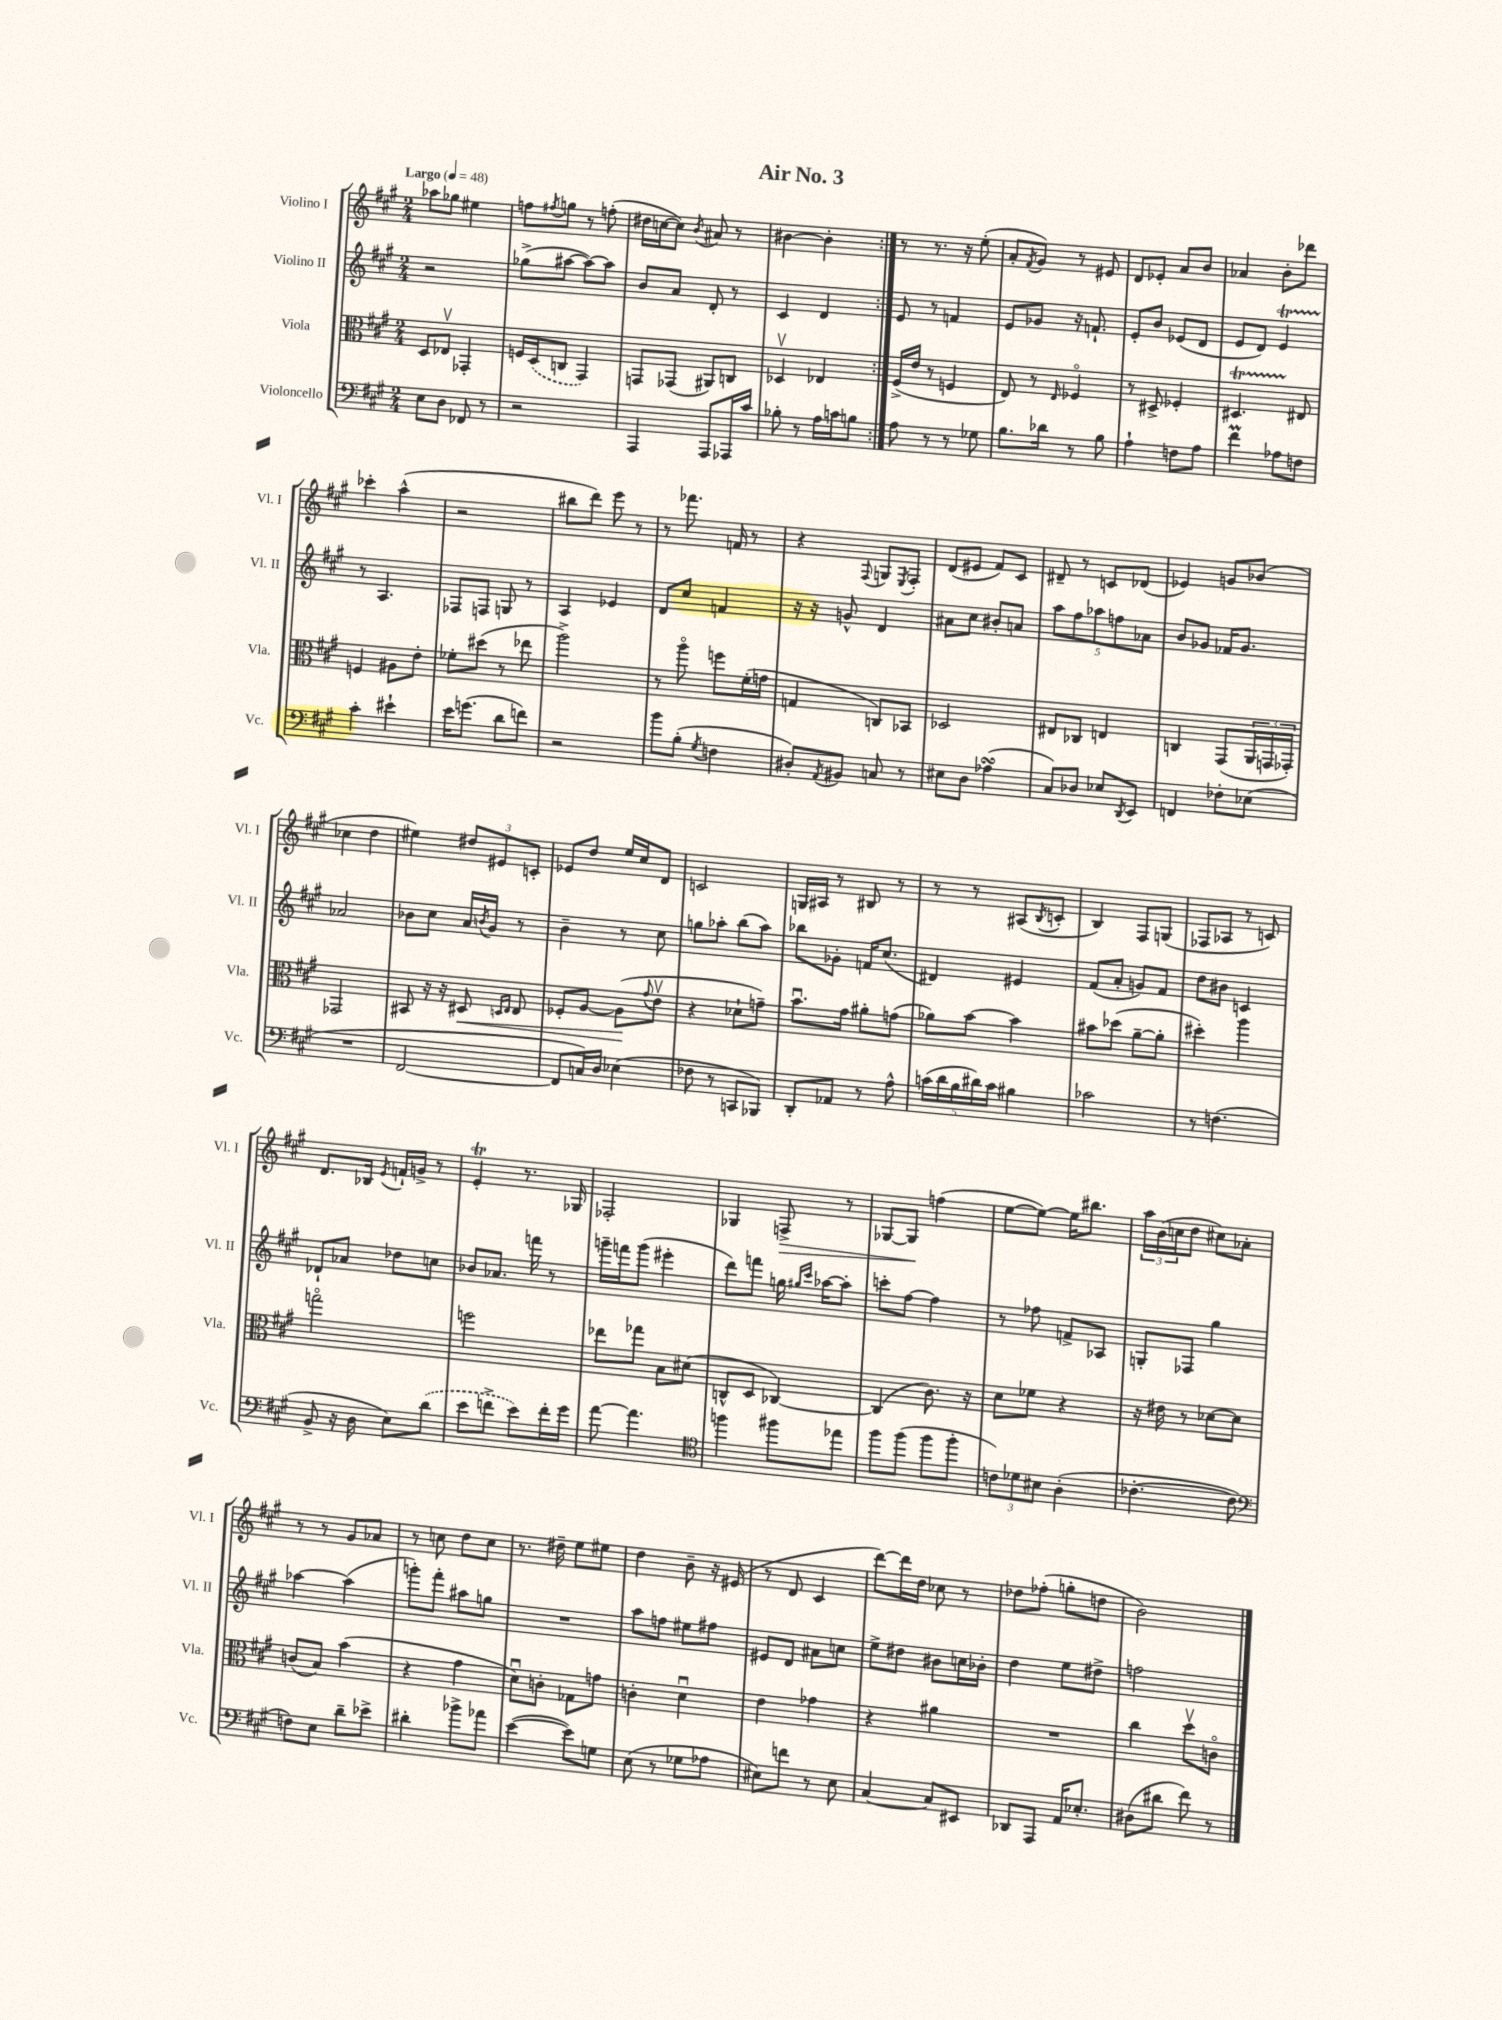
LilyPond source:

\header { title = "Air No. 3" }
<<
\new StaffGroup <<
\new Staff = "s0" \with { instrumentName = "Violino I" shortInstrumentName = "Vl. I" } {
    \clef treble \key a \major \numericTimeSignature \time 2/4 \tempo "Largo" 4 = 48
    \repeat volta 2 { aes''8 ges''8 eis''4 |
    f''8 \acciaccatura { fis''8 } g''8 r8 f''8-.( |
    dis''16 c''16~ c''8) \acciaccatura { b'8 } ais'8 r8 |
    bis'4~ bis'4-. | }
    r8 r8. r16 e''8-.( |
    a'8-. \acciaccatura { fis'8 } gis'8) r8 eis'8 |
    d'8 ees'8-. a'8 b'8 |
    aes'4 b'8-. des'''8 |
    ces'''4-. a''4-^( |
    r2 |
    bis''8 d'''8) e'''8 r8 |
    r8 fes'''8. f'16 r8 |
    r4 \appoggiatura { fis8 } g8 \acciaccatura { e8 } fis8-. |
    d'8( eis'8 fis'8) cis'8 |
    dis'8-- r8 c'8 des'8( |
    ees'4) g'8 bes'8( |
    ces''4 d''4 |
    eis''4) \tuplet 3/2 { dis''8 eis'8 c'8-. } |
    ees'8 d''8 e''16 cis''16 d'8 |
    c'2 |
    g16 ais16 r8 bis8 r8 |
    r8 r8 ais8( \acciaccatura { b8 } c'8-. |
    b4) fis8 g8( |
    fes8 aes8 r8 c'8) |
    d'8. bes16 \acciaccatura { e'8 } f'16-! g'16-> r8 |
    e'4-.\trill r8. ges16 |
    fes2-. |
    ges4 f8->\> r8 |
    ges8~ ges8\! f''4( |
    e''8~ e''8~) e''16 bis''8. |
    \tuplet 3/2 { a''16 b'16( c''16 } d''8 cis''8) aes'8-. |
    r8 r8 gis'8 aes'8 |
    r8 c''8 d''8 c''8 |
    r8. dis''16-- e''8 eis''8 |
    d''4 b'8-- r16 eis'16( |
    r8 d'8 cis'4 |
    d'''8~) d'''16 d''16 ces''8 r8 |
    des''8 fes''8-.( g''8-. d''8 |
    b'2) \bar "|." |
}
\new Staff = "s1" \with { instrumentName = "Violino II" shortInstrumentName = "Vl. II" } {
    \clef treble \key a \major \numericTimeSignature \time 2/4
    \repeat volta 2 { r2 |
    ges''8->( ais''8~ ais''8~) ais''8 |
    b'8 a'8 d'8-. r8 |
    cis'4 d'4 | }
    e'8 r8 f'4 |
    e'8 ges'8 r16 f'8.-! |
    e'8-. b'8 ees'8( d'8 |
    e'8 d'8) e'4\startTrillSpan |
    r8\stopTrillSpan a4. |
    fes8 f8 g8 r8 |
    a4 ees'4 |
    d'8 cis''8 f'4 |
    r16 r16 g'8-^ d'4 |
    ais'8 cis''8 bis'8-. a'8 |
    \tuplet 5/4 { a''8 fis''8 aes''8 f''8 aes'8 } |
    b'8 ges'8 fes'16 ges'8. |
    aes'2 |
    bes'8 cis''8 a'16 \acciaccatura { b'8 } gis'16 r8 |
    b'4-- r8 cis''8 |
    g''8 aes''8-. b''8( aes''8) |
    bes''8 ges'8-. f'16 cis''8.( |
    dis'4) eis'4 |
    fis'8( a'8-. g'8) fis'8 |
    d''8 bis'8 c'4 |
    des'8-! aes'8 des''8 c''8 |
    bes'8 aes'8. f'''16 r8 |
    g'''16-- f'''16 g'''8( eis'''4-. |
    d'''8) f'''8 g''16 \grace { gis''16 cis'''16 } aes''16~ aes''8-. |
    c'''8-. fis''8~ fis''4 |
    r8 fes''8 f'8-> aes8 |
    g8-. fes8 gis''4 |
    aes''4~ aes''4( |
    g'''8-.) fis'''8-. ais''8 g''8 |
    R2 |
    a''8 f''8 eis''8 fis''8 |
    eis'8 d'8 ais'8 c''8 |
    e''8-> dis''8 bis'8 c''16 bes'16-. |
    d''4 e''8 dis''8-> |
    f''2 \bar "|." |
}
\new Staff = "s2" \with { instrumentName = "Viola" shortInstrumentName = "Vla." } {
    \clef alto \key a \major \numericTimeSignature \time 2/4
    \repeat volta 2 { d8 ees8\upbow ges,4-. |
    f16 \once \slurDashed d16( c8 gis,4) |
    g,8 ges,8( ais,8) c8 |
    des4\upbow ees4 | }
    fis16->( e'16 r8 f4 |
    e8) r8 \grace { e16 } fes4\flageolet |
    r8 dis8-> fes4-. |
    dis4.\startTrillSpan eis8\stopTrillSpan |
    f4 ais8 e'8-. |
    fes'8-. dis''8( r8 ees''8 |
    a''2->) |
    r8 a''8\flageolet f''8 fis'16-.( g'16 |
    g4 c8) bes,8 |
    des2 |
    eis8 ces8 e4 |
    c4 gis,8( \tuplet 3/2 { a,16 g,16 ges,16-.) } |
    ges,2 |
    bis,8 r16 r16 dis8\< \grace { d16 e16 } e8 |
    fes8-. a8~ a8\!( \appoggiatura { gis'8 } e'8\upbow |
    r4 des'8-! g'8--) |
    b'8.\downbow gis'16 ais'8-. g'8( |
    aes'8) b'8~ b'4 |
    bis'8 des''8( a'8~-- a'8-. |
    dis''4-.) a''4 |
    g''2\flageolet |
    f''2 |
    ees''8 ges''8 b8 dis'8( |
    c8-^ d8 ces4~) |
    ces4( cis'8.) r16 |
    d'8 fes'8 r4 |
    r16 eis'16 r8 des'8~ des'8 |
    c'8( b8) b'4( |
    r4 gis'4 |
    d'8\downbow) c'8-. ges8 g'8 |
    c'4-. d'4\downbow |
    e'4 ges'4 |
    r4 ais'4 |
    R2 |
    cis''4 d''8\upbow c'8\flageolet \bar "|." |
}
\new Staff = "s3" \with { instrumentName = "Violoncello" shortInstrumentName = "Vc." } {
    \clef bass \key a \major \numericTimeSignature \time 2/4
    \repeat volta 2 { e8 d8 fes,8 r8 |
    r2 |
    a,,4 a,,8 aes,,16 cis'16 |
    bes8-. r8 a16 c'16 b8 | }
    a8 r8 r8 ges8 |
    b8. des'16 r8 b8 |
    a4-! f8 a8 |
    fis'4\prall aes8 f8 |
    cis'4-. eis'4-! |
    e'16 g'8.( d'8 f'8) |
    r2 |
    b'8 b8-.( \acciaccatura { gis8 } f4 |
    dis8-.) \acciaccatura { a,8 } bis,8 c8 r8 |
    eis8 d8 aes4\turn( |
    cis8) des8 ees8 \acciaccatura { d,8 } e,8 |
    f,4 fes8-. ees8( |
    R2 |
    fis,2~ |
    fis,8 c16) d16 ees4( |
    fes8 r8 c,8 bes,,8) |
    d,8-. aes,8 r8 a8-^ |
    \tuplet 5/4 { c'16( d'16 b16 dis'16) c'16 } bis4 |
    ces'2 |
    r8 f4.( |
    b,8-> r16 d16 e8) \once \slurDashed d'8( |
    e'8 f'8-> e'8) f'16-. gis'16 |
    a'8~ a'4. |
    \clef tenor f''4 fis''8 ees''8 |
    fis''8 fis''8( fis''8 fis''8-. |
    \tuplet 3/2 { c'8) des'8 bis8 } a4-.( |
    ces'4.~-. ces'8 |
    \clef bass f8) e8 d'8-- ees'8-> |
    dis'4-. bes'8-> aes'8 |
    e'4~( e'8) g8 |
    e8( r8 ges8 aes8 |
    eis8) f'8 r8 eis8 |
    cis4~ cis8 eis,8 |
    des,8 a,,8 a,16 ees8.-. |
    dis8( dis'8 fis'8) r8 \bar "|." |
}
>>
>>
\layout { \context { \Score \remove "Bar_number_engraver" } }
